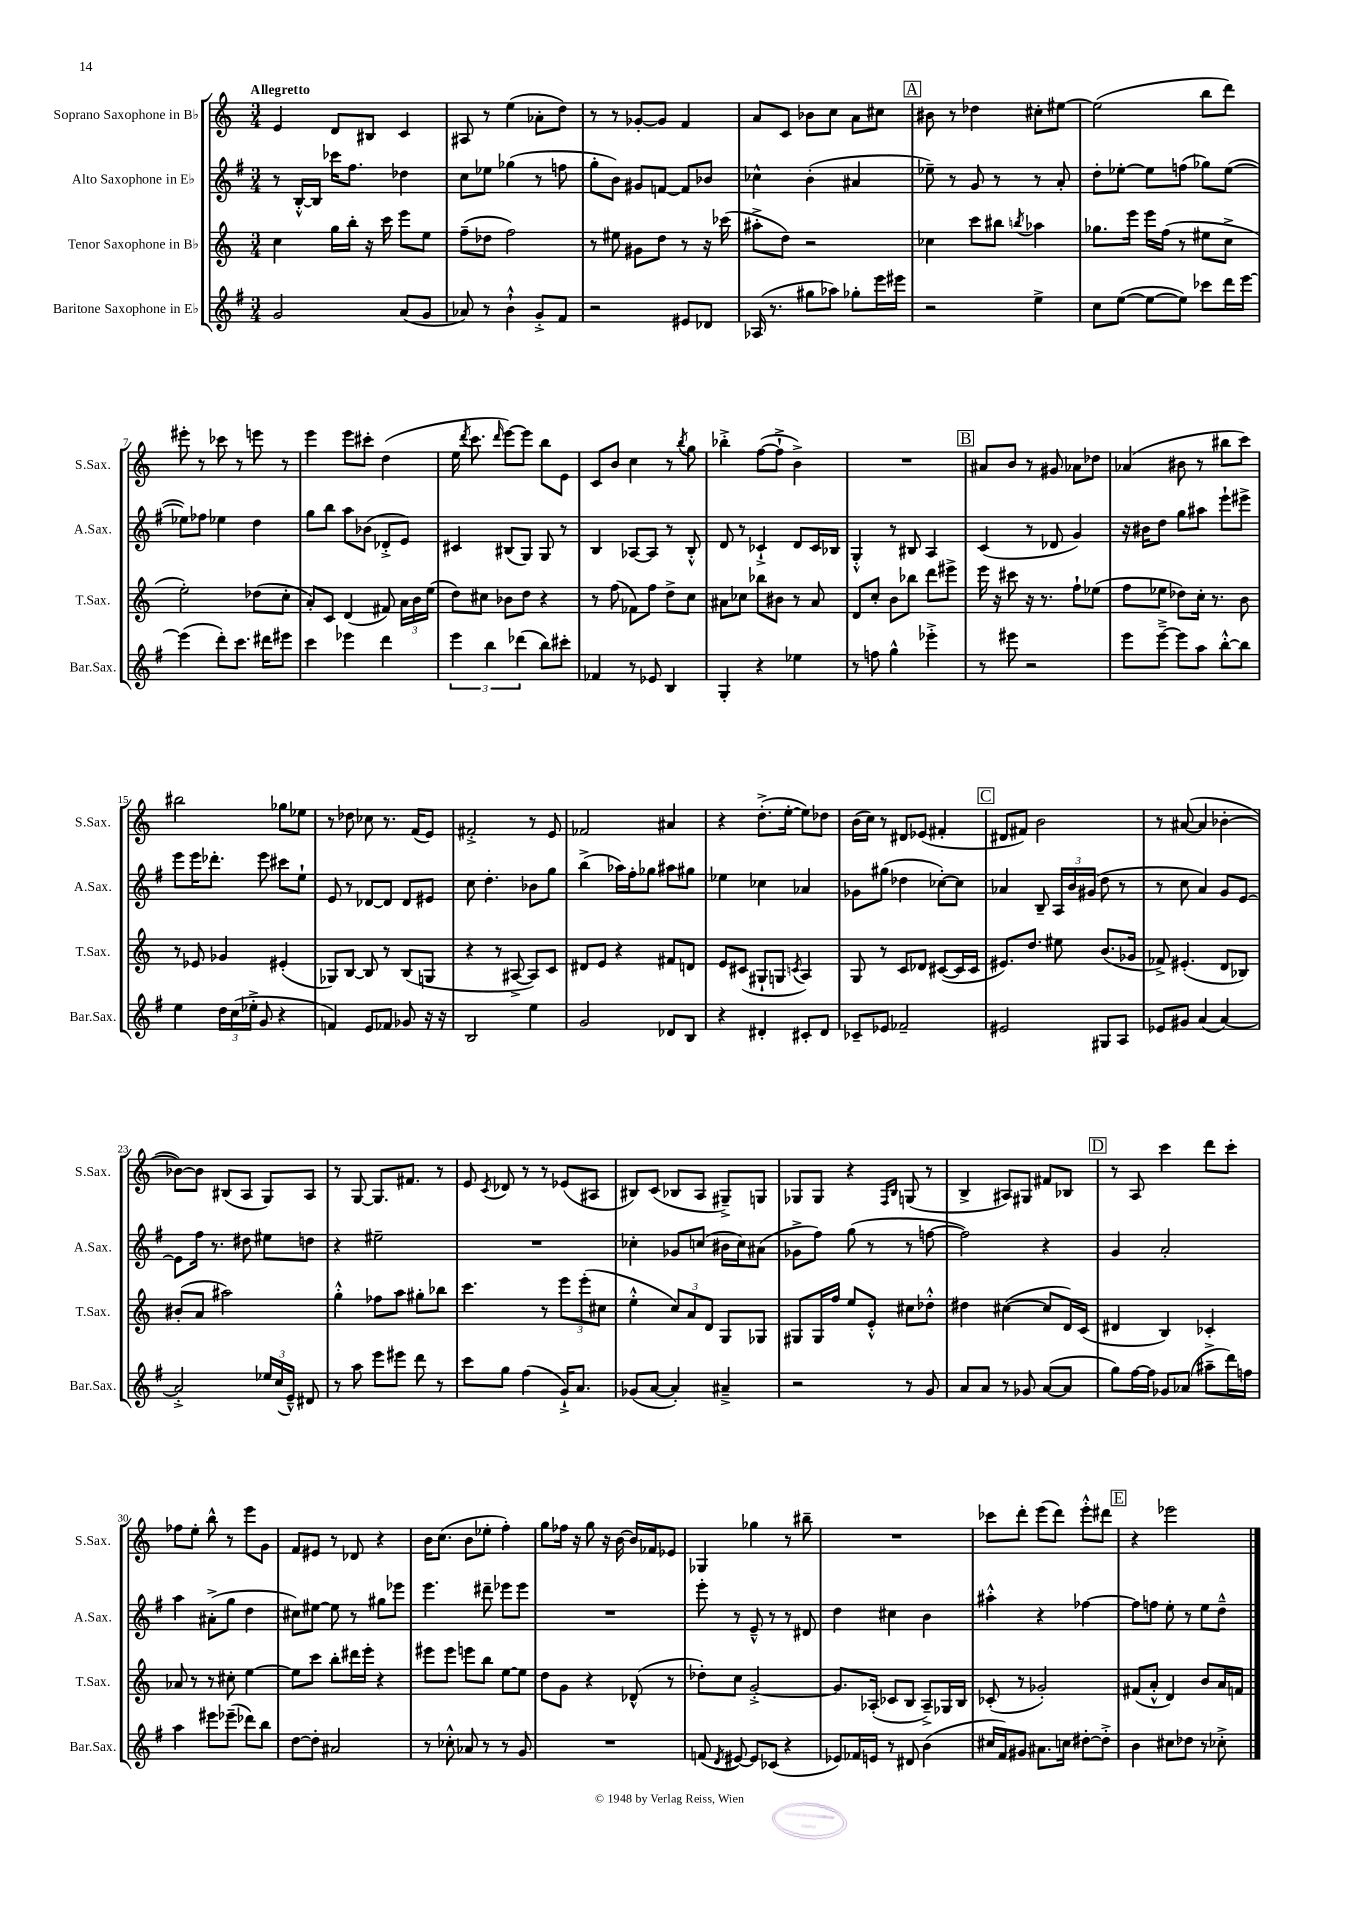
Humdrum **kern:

**kern	**kern	**kern	**kern
*staff4	*staff3	*staff2	*staff1
*clefG2	*clefG2	*clefG2	*clefG2
*k[f#]	*k[]	*k[f#]	*k[]
*M3/4	*M3/4	*M3/4	*M3/4
2g	4cc	8r	4e
.	.	[16B'^^	.
.	.	16B]	.
.	16gg	16ccc-	8d
.	16bb'	8.ff#	.
.	16r	.	8B#
.	16ccc	.	.
(8a	8eee	4dd-	4c
8g	8ee	.	.
=	=	=	=
8a-)	(8ff~	8cc	8A#
8r	8dd-	8ee-	8r
4b`^^	2ff)	(4gg-	(4ee
8g'^	.	8r	8a-'
8f#	.	8ff	8dd)
=	=	=	=
2r	8r	8gg'	8r
.	8ee#	8b)	8r
.	8g#	8g#	[8g-'
.	8dd	[8f	8g-]
8e#	8r	8f]	4f
8d-	16r	8b-	.
.	(16ccc-	.	.
=	=	=	=
(16A-	8aa#'^	4cc-^^	8a
8.r	.	.	.
.	8dd)	.	8c
8gg#	2r	(4b'	8b-
8aa-)	.	.	8cc
8gg-'	.	4a#	8a
16eee	.	.	8cc#
16eee#	.	.	.
=	=	=	=
2r	4cc-	8ee-~)	8b#
.	.	8r	8r
.	8ccc	8g	4dd-
.	8bb#	8r	.
.	8qbb	.	.
4ee^	4aa-	8r	8cc#'
.	.	8a'	[8ee#
=	=	=	=
8cc	8.gg-	8dd'	(2ee#]
([8ee	.	[8ee-'	.
.	16eee	.	.
8ee_	16eee	8ee-]	.
.	(16ff	.	.
8ee])	8r	(8ff	.
8ccc-	8ee#	8gg-)	8bb
16ddd	8cc^	([8ee-	8ddd)
[16eee	.	.	.
=	=	=	=
(4eee]	2ee')	8ee-])	8eee#'
.	.	8ff-	8r
8ddd')	.	4ee-	8ccc-
8.ccc	.	.	8r
.	(8dd-	4dd	8eee
16ddd#	.	.	.
8eee#	8cc'	.	8r
=	=	=	=
4ccc	8a')	8gg	4eee
.	8c	8bb	.
4eee-	(4d	8aa	8eee
.	.	(8b-	8ccc#'
4ddd	8f#)	8d-'^	(4dd
.	24a	8e)	.
.	24b	.	.
.	(24ee	.	.
=	=	=	=
6eee	8dd)	4c#	16ee
.	.	.	8qddd
.	.	.	8.ccc
.	8cc#	.	.
6bb	.	.	.
.	.	.	16qqddd
.	8b-	(8B#	[8eee)
(6ddd-	.	.	.
.	8dd	8G)	8eee]
8bb)	4r	8G	8bb
8ccc#'	.	8r	8e
=	=	=	=
4f-	8r	4B	8c
.	(8ff	.	8b
8r	8f-)	[8A-	4cc
8e-	8ff	8A-]	.
4B	8dd^	8r	8r
.	.	.	8qbb
.	8cc	8B'^^	8gg
=	=	=	=
4G'	8a#	8d	4bb-'^
.	8cc-	8r	.
4r	8bb-	4c-`^	([8ff
.	8b#	.	8ff`^]
4ee-	8r	8d	4b^)
.	8a#	16c-	.
.	.	16B-	.
=	=	=	=
8r	8d	4G'^^	2.r
8ff	8cc'	.	.
4gg^^	8b	8r	.
.	8bb-	8B#	.
4eee-'^	8ddd	4A	.
.	8eee#^	.	.
=	=	=	=
8r	16eee	(4c	8a#
.	16r	.	.
8eee#	8ccc#	.	8b
2r	16r	8r	8r
.	8.r	.	.
.	.	8d-	8g#
.	8ff`	4g)	8a-
.	(8ee-	.	8dd-
=	=	=	=
8eee	8ff	16r	(4a-
.	.	16b#	.
[8eee~^	8ee-	8dd	.
8eee]	8dd-)	8gg	8b#
8aa	16cc'	8aa#	8r
.	8.r	.	.
[8bb'^^	.	8eee`	8bb#
8bb]	8b	8eee#^	8ccc)
=	=	=	=
4ee	8r	8eee	2bb#
.	8e-	16eee	.
.	.	8.ddd-'	.
24dd	4g-	.	.
(24cc	.	.	.
24ee-'^	.	.	.
8g	.	8eee	.
4r	(4e#'	8ccc#	8gg-
.	.	8ee`	8ee-
=	=	=	=
4f)	8G-)	8e	8r
.	[8B	8r	8dd-
8e	8B]	[8d-	8cc-
8f-	8r	8d-]	8.r
8g-	(8B	8d-	.
.	.	.	(16f
16r	8G	8e#	8e)
16r	.	.	.
=	=	=	=
2B	4r	8cc	2f#'^
.	.	4.dd'	.
.	8r	.	.
.	[8A#^	.	.
4ee	8A#])	8b-	8r
.	8c	8gg	8e
=	=	=	=
2g	8d#	(4bb^	2f-
.	8e	.	.
.	4r	16aa-)	.
.	.	16ff#'	.
.	.	8gg-	.
8d-	8f#	8aa#	4a#
8B	8d	8gg#	.
=	=	=	=
4r	8e	4ee-	4r
.	(8c#	.	.
4d#'	8G#`	4cc-	(8.dd'^
.	8G	.	.
.	.	.	[16ee'
.	8qc	.	.
8c#'	4A)	4a-	8ee])
8d#	.	.	8dd-
=	=	=	=
8c-~	8G	8g-	(16b
.	.	.	16cc)
8e-	8r	(8gg#	8r
2f-~	8c	4dd-	8d#
.	8d-	.	(8e-
.	([8c#	[8cc-')	4f#'
.	16c#]	8cc-]	.
.	16c#	.	.
=	=	=	=
2e#	8.e#)	4a-	8d#
.	.	.	8f#)
.	8.dd	.	.
.	.	8B~	2b
.	8ee#	24A	.
.	.	24b	.
.	.	(24g#	.
8G#	(8.b	8dd	.
8A	.	8r	.
.	16g-	.	.
=	=	=	=
8e-	8f-^)	8r	8r
8g#	(4.e#'	8cc	([8a#
(4a	.	4a)	4a#]
[4a)	8d	8g	[4b-'
.	8B-)	[8e	.
=	=	=	=
2a'^]	(8b#'	8e]	8b-_)
.	8a	16ff#	8b-]
.	.	8.r	.
.	2aa#)	.	(8B#
.	.	8dd#	8A
24ee-	.	8ee#	8G)
(24cc	.	.	.
24e~^^)	.	.	.
8d#	.	8dd	8A
=	=	=	=
8r	4gg'^^	4r	8r
8aa	.	.	[8G
8eee	8ff-	2ee#~	8.G]
8eee#	8aa	.	.
.	.	.	8.f#
8ddd	8gg#'	.	.
8r	8bb-	.	8r
=	=	=	=
8ccc	4.ccc	2.r	8e
.	.	.	8qc
8gg	.	.	8d-
(4ff#	.	.	8r
.	8r	.	8r
16g`^)	12eee	.	(8e-
8.a	.	.	.
.	(12eee'	.	.
.	.	.	8A#
.	12cc#	.	.
=	=	=	=
(8g-	4ee'^^	4cc-'	8B#)
[8a	.	.	(8c
4a'])	12cc)	8g-	8B-
.	12a	.	.
.	.	(8cc	8A
.	12d	.	.
4a#~^	8G	16b#	8G#~^)
.	.	16cc)	.
.	8G-	(8a#	8G
=	=	=	=
2r	8G#	8g-^	8G-
.	16G#	8ff#)	8G-
.	16ff	.	.
.	8ee	(8gg	4r
.	8e'^^	8r	.
.	.	.	16qqF
.	.	.	16qqB
8r	8cc#	8r	(8G
8g	8dd-'^^	[8ff	8r
=	=	=	=
8a	4dd#	2ff])	4B^
8a	.	.	.
8r	([4cc#	.	8A#)
8g-	.	.	8G#
([8a	8cc#]	4r	8f#
8a]	16d)	.	8B-
.	(16c	.	.
=	=	=	=
8gg)	4d#	4g	8r
[16ff#	.	.	8A
16ff#]	.	.	.
8g-	4B)	2a'	4ccc
(8a-	.	.	.
8aa#~^	4c-'	.	8ddd
16ddd)	.	.	8ccc'
16ff	.	.	.
=	=	=	=
4aa	8a-	4aa	8ff-
.	8r	.	8ee'
8eee#	8r	(8a#'^	8bb^^
(8eee-~	8cc#'	8gg	8r
8ddd-)	[4ee	4dd	8eee
8bb	.	.	8g
=	=	=	=
[8dd	8ee]	8cc#)	8f
8dd']	8ccc	[8ee#	8e#
2a#	8bb'	8ee#]	8r
.	16ddd#	8r	8d-
.	16eee'	.	.
.	4r	8gg#	4r
.	.	8eee-	.
=	=	=	=
8r	8eee#	4.eee	16b
.	.	.	(8.cc
8cc-'^^	8eee#	.	.
8a-	8eee	.	8b
8r	8bb	8ddd#~	8ee-'
8r	[8ee	8eee-	4ff')
8g	8ee]	8eee-	.
=	=	=	=
2.r	8dd	2.r	8gg
.	8g	.	16ff-
.	.	.	16r
.	4r	.	8gg
.	.	.	16r
.	.	.	[16b
.	(8d-^^	.	16b]
.	.	.	16f-
.	8r	.	8e-
=	=	=	=
(8f	8dd-')	8eee'	4G-
8qd	.	.	.
[8e#)	8cc	8r	.
8e#]	[2g'^	8e~^^	4gg-
(8c-	.	8r	.
4r	.	8r	8r
.	.	8d#	8bb#~
=	=	=	=
8e-)	8.g]	4dd	2.r
16f-	.	.	.
16e	(16A-'	.	.
8r	8c-	4cc#	.
8d#	8B	.	.
(4b	8A-~^)	4b	.
.	16G-	.	.
.	16B	.	.
=	=	=	=
16cc#	(8c-'	4aa#'^^	8ccc-
16f#)	.	.	.
8g#	8r	.	8ddd'
8.a#	2g-')	4r	(8eee
.	.	.	8ddd)
16cc	.	.	.
[8dd#'	.	[4ff-	8eee'^^
8dd#'^]	.	.	8ddd#
=	=	=	=
4b	(8f#	8ff-]	4r
.	8a'^^	8ff	.
8cc#	4d)	8ee'	2eee-
8dd-	.	8r	.
8r	8b	8ee	.
8cc-'^	16a	8dd~^^	.
.	16f	.	.
==	==	==	==
*-	*-	*-	*-
